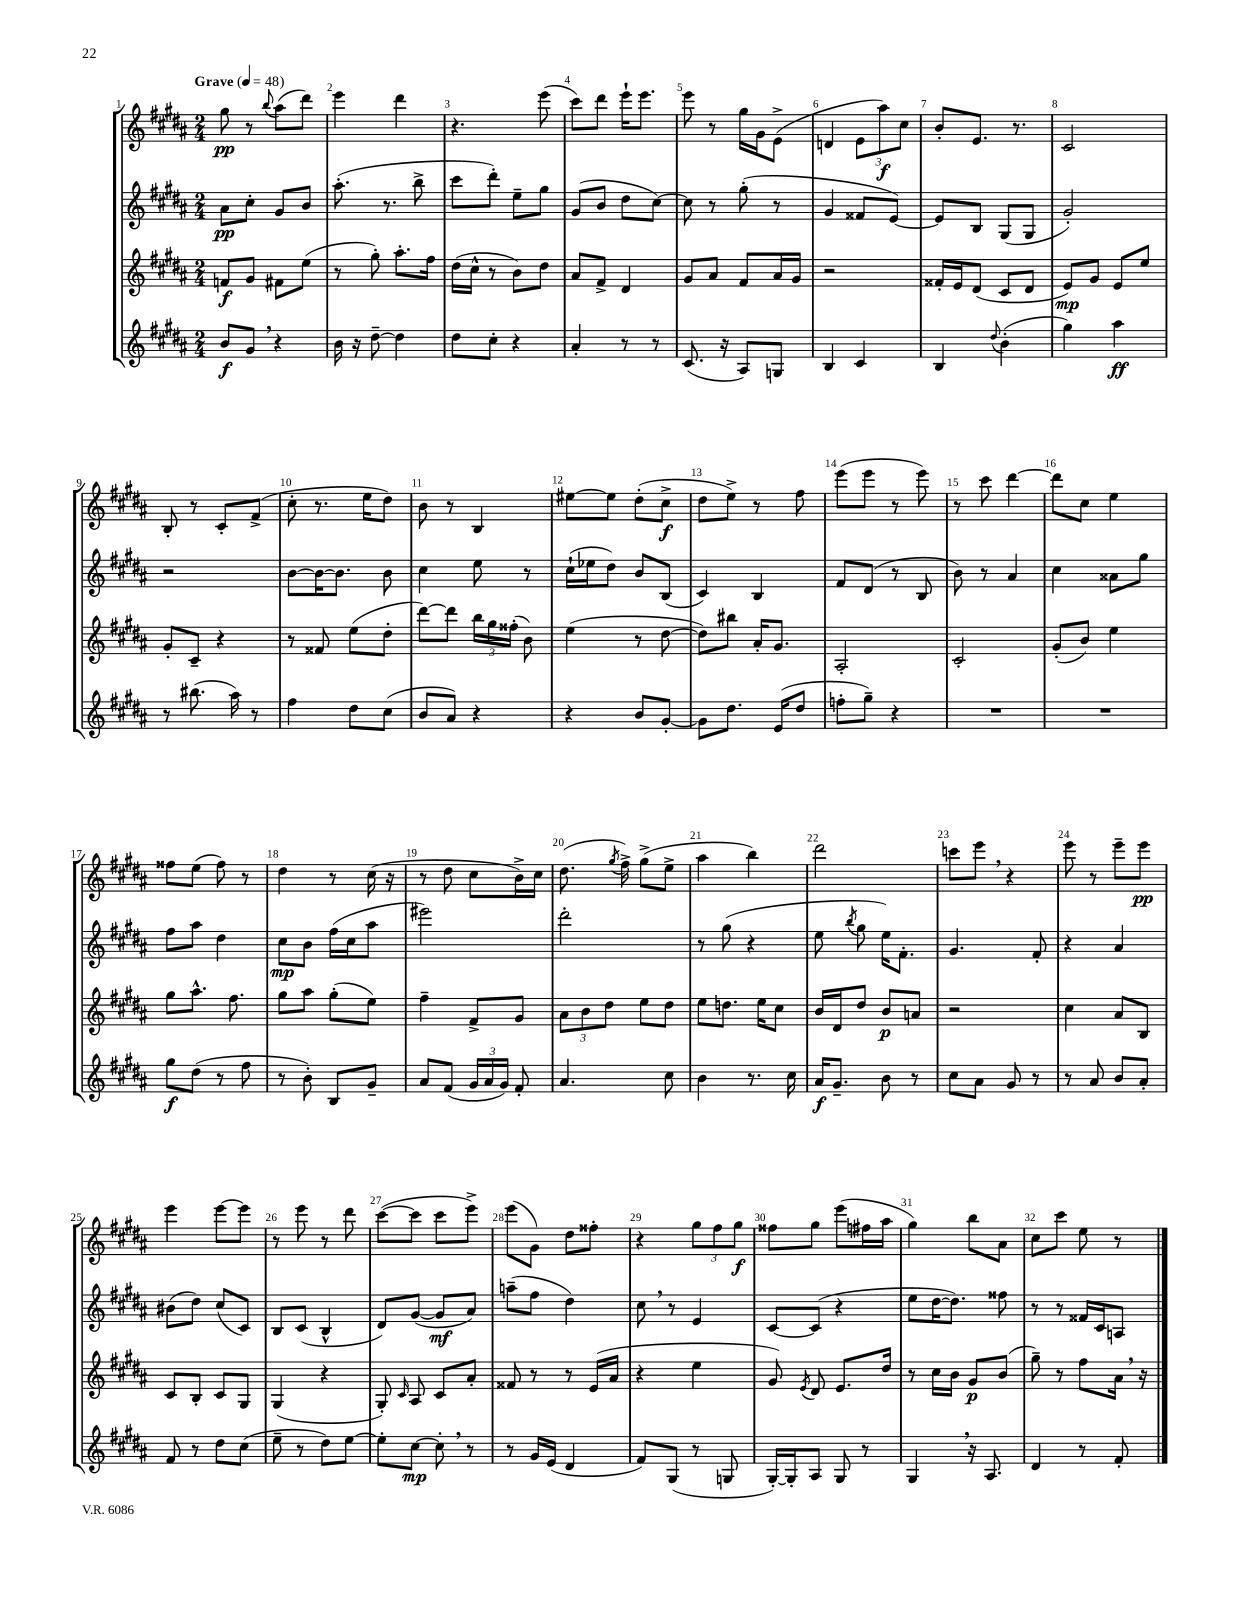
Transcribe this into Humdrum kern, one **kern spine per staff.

**kern	**kern	**kern	**kern
*staff4	*staff3	*staff2	*staff1
*clefG2	*clefG2	*clefG2	*clefG2
*k[f#c#g#d#a#]	*k[f#c#g#d#a#]	*k[f#c#g#d#a#]	*k[f#c#g#d#a#]
*M2/4	*M2/4	*M2/4	*M2/4
*MM48	*MM48	*MM48	*MM48
8b	8f	8a#	8gg#
8g#	8g#	8cc#'	8r
.	.	.	8qqbb
4r	8f#	8g#	(8aa#
.	(8ee	8b	8ddd#)
=	=	=	=
16b	8r	(8.aa#'	4eee
16r	.	.	.
[8dd#~	8gg#')	.	.
.	.	8.r	.
4dd#]	8.aa#'	.	4ddd#
.	.	8bb^	.
.	16ff#	.	.
=	=	=	=
8dd#	(16dd#	8ccc#	4.r
.	16cc#^^	.	.
8cc#'	8r	8ddd#')	.
4r	8b)	8ee~	.
.	8dd#	8gg#	(8eee
=	=	=	=
4a#'	8a#	(8g#	8ccc#)
.	8f#^	8b	8ddd#
8r	4d#	8dd#	16eee`
.	.	.	8.eee
8r	.	[8cc#)	.
=	=	=	=
(8.c#	8g#	8cc#]	8eee
.	8a#	8r	8r
16r	.	.	.
8A#)	8f#	(8gg#'	16gg#
.	.	.	16g#
8G	16a#	8r	(8e^
.	16g#	.	.
=	=	=	=
4B	2r	4g#	4d
4c#	.	8f##	12e
.	.	.	12aa#)
.	.	[8e)	.
.	.	.	12cc#
=	=	=	=
4B	16f##'	8e]	8b'
.	16e	.	.
.	(8d#	8B	8.e
8qqdd#	.	.	.
(4b'	8c#	(8G#	.
.	.	.	8.r
.	8d#	8G#	.
=	=	=	=
4gg#)	8e)	2g#')	2c#
.	8g#	.	.
4aa#	8e	.	.
.	8ee	.	.
=	=	=	=
8r	8g#'	2r	8B'
(8.bb#	8c#~	.	8r
.	4r	.	8c#'
16aa#)	.	.	.
8r	.	.	(8f#^
=	=	=	=
4ff#	8r	[8b	8cc#'
.	8f##	16b_	8.r
.	.	8.b]	.
8dd#	(8ee	.	.
.	.	.	16ee
(8cc#	8dd#'	8b	8dd#)
=	=	=	=
8b	[8ddd#)	4cc#	8b
8a#)	8ddd#]	.	8r
4r	24bb	8ee	4B
.	24gg#	.	.
.	(24ff##'	.	.
.	8b)	8r	.
=	=	=	=
4r	(4ee	(16cc#`	[8ee#
.	.	16ee-	.
.	.	8dd#)	8ee#]
8b	8r	8b	(8dd#'
[8g#'	[8dd#	(8B	8cc#^
=	=	=	=
8g#]	8dd#])	4c#)	8dd#
8.dd#	8bb#	.	8ee^)
.	16a#'	4B	8r
(16e	8.g#	.	.
8dd#	.	.	8ff#
=	=	=	=
8ff'	2A#'	8f#	(8eee
8gg#~)	.	(8d#	8eee
4r	.	8r	8r
.	.	8B	8eee)
=	=	=	=
2r	2c#'	8b)	8r
.	.	8r	8ccc#
.	.	4a#	[4ddd#
=	=	=	=
2r	(8g#'	4cc#	8ddd#]
.	8b)	.	8cc#
.	4ee	8a##	4ee
.	.	8gg#	.
=	=	=	=
8gg#	8gg#	8ff#	8ff##
(8dd#	8.aa#^^	8aa#	(8ee
8r	.	4dd#	8ff##)
.	8.ff#	.	.
8ff#	.	.	8r
=	=	=	=
8r	8gg#	8cc#	4dd#
8b')	8aa#	8b	.
8B	(8gg#'	(16ff#	8r
.	.	16cc#	.
8g#~	8ee)	8aa#	(16cc#
.	.	.	16r
=	=	=	=
8a#	4ff#~	2eee#)	8r
(8f#	.	.	8dd#
24g#	8f#^	.	8cc#
24a#	.	.	.
24g#)	.	.	.
8f#'	8g#	.	16b^)
.	.	.	16cc#
=	=	=	=
4.a#	12a#	2ddd#'	(8.dd#
.	12b	.	.
.	12dd#	.	.
.	.	.	8qgg#
.	.	.	16ff#^)
.	8ee	.	(8gg#^
8cc#	8dd#	.	8ee^
=	=	=	=
4b	8ee	8r	4aa#
.	8.dd	(8gg#	.
8.r	.	4r	4bb)
.	16ee	.	.
.	8cc#	.	.
16cc#	.	.	.
=	=	=	=
16a#	16b	8ee	2ddd#
8.g#~	16d#	.	.
.	.	8qbb	.
.	8dd#	8gg#	.
8b	8b	16ee)	.
.	.	8.f#'	.
8r	8a	.	.
=	=	=	=
8cc#	2r	4.g#	8ccc
8a#	.	.	8eee
8g#	.	.	4r
8r	.	8f#'	.
=	=	=	=
8r	4cc#	4r	8eee
8a#	.	.	8r
8b	8a#	4a#	8eee~
8a#'	8B	.	8eee
=	=	=	=
8f#	8c#	(8b#	4eee
8r	8B'	8dd#)	.
8dd#	8c#	(8cc#	[8eee
(8cc#	8G#	8c#)	8eee]
=	=	=	=
8ee~	(4G#	8B	8r
8r	.	(8c#	8eee
8dd#)	4r	4B^^	8r
[8ee	.	.	8ddd#
=	=	=	=
8ee']	8G#')	8d#)	([8ccc#
.	16qqc#	.	.
[8cc#	8A#	([8g#	8ccc#]
8cc#']	8c#	8g#]	8ccc#
8r	8a#'	8a#)	8eee^)
=	=	=	=
8r	8f##	(8aa~	(8eee
16g#	8r	8ff#	8g#)
(16e	.	.	.
4d#	8r	4dd#)	8dd#
.	(16e	.	8ff##'
.	16a#	.	.
=	=	=	=
8f#)	4r	8cc#	4r
(8G#	.	8r	.
8r	4ee	4e	12gg#
.	.	.	12ff#
8G	.	.	.
.	.	.	12gg#
=	=	=	=
[16G#')	8g#)	[8c#	8ff##
16G#']	.	.	.
.	8qe	.	.
8A#	8d#	(8c#]	8gg#
8G#	8.e	4r	(8eee
8r	.	.	16ff#
.	16dd#	.	16aa#
=	=	=	=
4G#	8r	8ee	4gg#)
.	16cc#	[16dd#	.
.	16b	8.dd#])	.
16r	8g#	.	8bb
8.A#	.	.	.
.	(8b	8ff##	8a#
=	=	=	=
4d#	8gg#~)	8r	8cc#
.	8r	8r	8ccc#
8r	8ff#	16f##	8ee
.	.	16c#	.
8f#'	16a#	8A	8r
.	16r	.	.
==	==	==	==
*-	*-	*-	*-
